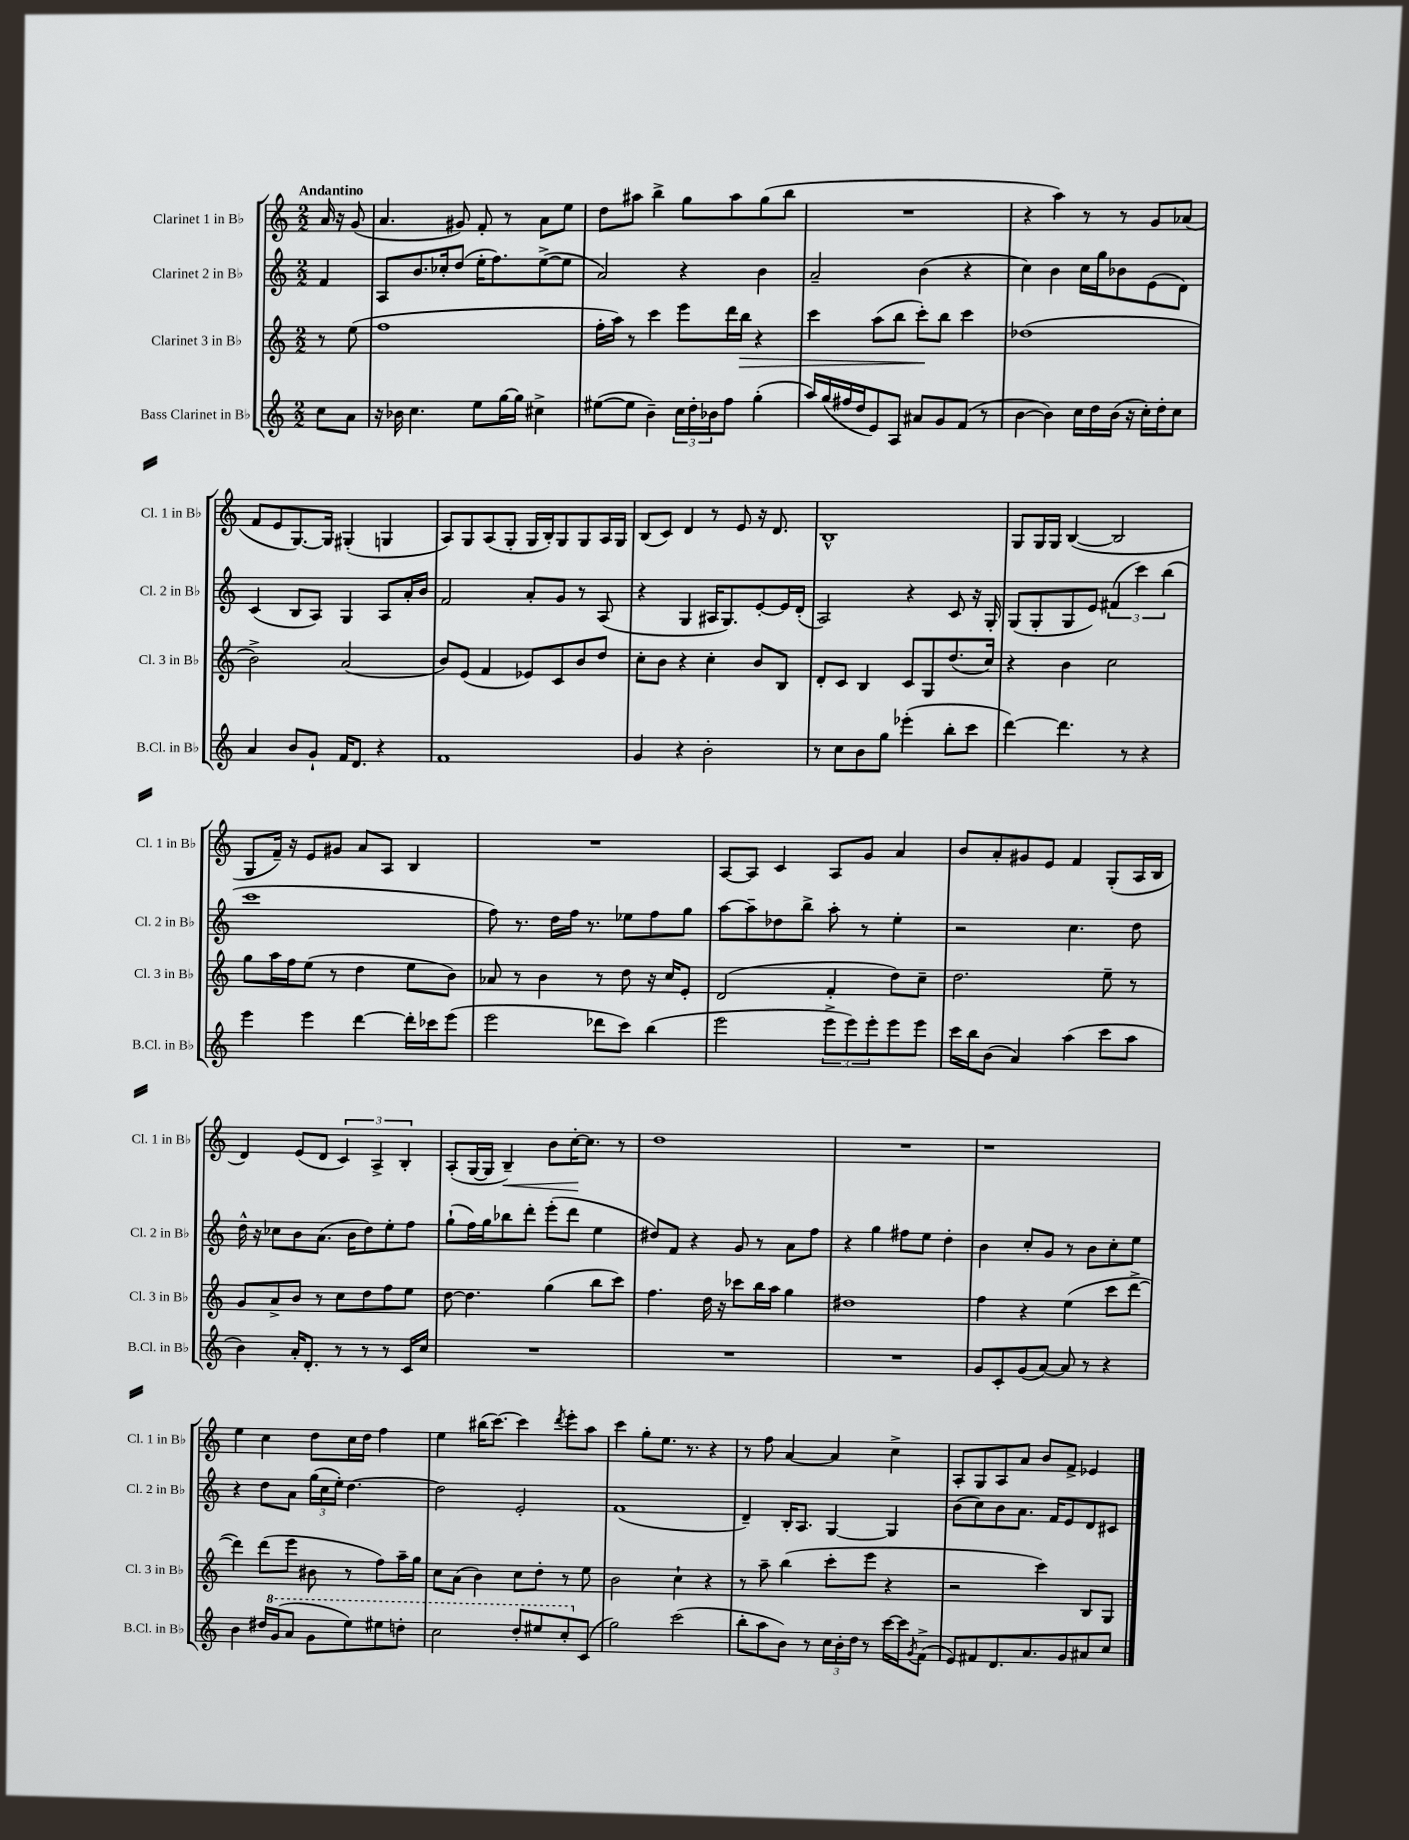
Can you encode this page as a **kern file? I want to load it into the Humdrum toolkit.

**kern	**kern	**dynam	**kern	**kern	**dynam
*part4	*part3	*part3	*part2	*part1	*part1
*staff4	*staff3	*staff3	*staff2	*staff1	*staff1
*I"Bass Clarinet in B♭	*I"Clarinet 3 in B♭	*	*I"Clarinet 2 in B♭	*I"Clarinet 1 in B♭	*
*I'B.Cl. in B♭	*I'Cl. 3 in B♭	*	*I'Cl. 2 in B♭	*I'Cl. 1 in B♭	*
*clefG2	*clefG2	*	*clefG2	*clefG2	*
*k[]	*k[]	*	*k[]	*k[]	*
*M2/2	*M2/2	*	*M2/2	*M2/2	*
=	=	=	=	=	=
!	!	!	!	!LO:TX:a:B:t=Andantino	!
8cc\L	8r	.	4f/	16a/	.
.	.	.	.	16r	.
8a\J	(8ee\	.	.	(8g/	.
=1	=1	=1	=1	=1	=1
16r	1ff	.	8A/L	4.a/	.
16b-X\	.	.	.	.	.
4.cc\	.	.	8.b/	.	.
.	.	.	16cc-X'/k	.	.
.	.	.	(8dd/J	8g#X/)	.
8ee\L	.	.	16ee'\KL	8f'/	.
.	.	.	8.ff\)	.	.
[16gg\L	.	.	.	8r	.
16gg\JJ]	.	.	.	.	.
4cc#X^\	.	.	([8ee^\	8a\L	.
.	.	.	8ee\J]	8ee\J	.
=2	=2	=2	=2	=2	=2
([8ee#X\L	16ff'\LL	.	2a/)	8dd\L	.
.	16aa\JJ)	.	.	.	.
8ee#\J]	8r	.	.	8aa#X\J	.
4b~\)	4ccc\	.	.	4bb^\	.
24cc\LL	8eee\L	.	4r	8gg\L	.
24dd'\	.	.	.	.	.
24b-X\J	.	.	.	.	.
8ff\J	16ddd\L	.	.	8aa#\	.
!	!	!LO:HP:b	!	!	!
.	16bb\JJ	>	.	.	.
(4gg'\	4r	.	4b\	(8gg\	.
.	.	.	.	8bb\J	.
=3	=3	=3	=3	=3	=3
16aa/LL)	4ccc\	.	2a~/	1r	.
(16gg/	.	.	.	.	.
16ff#X/	.	.	.	.	.
16dd/J	.	.	.	.	.
8e/)	(8aa\L	.	.	.	.
8A/J	8bb\J	.	.	.	.
8a#X/L	8ccc'\L)	.	(4b\	.	.
8g/	8bb\J	]	.	.	.
(8f/J	4ccc\	.	4r	.	.
8r	.	.	.	.	.
=4	=4	=4	=4	=4	=4
[4b\	(1dd-X	.	4cc\)	4r	.
4b\])	.	.	4b\	4aa\)	.
16cc\LL	.	.	16cc\LL	8r	.
16dd\	.	.	16gg\J	.	.
(16b\JJ	.	.	8b-X\	8r	.
16r	.	.	.	.	.
16cc'\LL)	.	.	(8e\	8g/L	.
16dd'\J	.	.	.	.	.
8cc\J	.	.	8d\J)	(8a-X/J	.
!!LO:LB:g=z
=5	=5	=5	=5	=5	=5
4a/	2b^\)	.	(4c/	8f/L	.
.	.	.	.	8e/	.
8b/L	.	.	8B/L	[8.G/)	.
8g`/J	.	.	8A/J)	.	.
.	.	.	.	16G/Jk]	.
16f/KL	(2a/	.	4G/	(4G#X'/	.
8.d/J	.	.	.	.	.
4r	.	.	8A/L	4Gn/	.
.	.	.	16a'/L	.	.
.	.	.	16b/JJ	.	.
=6	=6	=6	=6	=6	=6
1f	8b/L)	.	2f/	8A/L)	.
.	(8e/J	.	.	8G/	.
.	4f/	.	.	(8A/	.
.	.	.	.	8G'/J	.
.	8e-X/L)	.	8a'/L	16G/LL	.
.	.	.	.	16B'/J)	.
.	8c/	.	8g/J	8G/	.
.	8b/	.	8r	8G/	.
.	8dd/J	.	(8A/	16A/L	.
.	.	.	.	16G/JJ	.
=7	=7	=7	=7	=7	=7
4g/	8cc'\L	.	4r	(8B/L	.
.	8b\J	.	.	8c/J)	.
4r	4r	.	4G/	4d/	.
2b'\	4cc'\	.	16A#X/KL	8r	.
.	.	.	8.G/)	.	.
.	.	.	.	8e/	.
.	8b/L	.	[8e'/	16r	.
.	.	.	.	8.d/	.
.	8B/J	.	16e/L]	.	.
.	.	.	(16d'/JJ	.	.
=8	=8	=8	=8	=8	=8
8r	8d'/L	.	2A/)	1B^^	.
8cc\L	8c/J	.	.	.	.
8b\	4B/	.	.	.	.
8gg\J	.	.	.	.	.
(4eee-X'\	8c/L	.	4r	.	.
.	8G/	.	.	.	.
8bb'\L	(8.dd/	.	8c/	.	.
8ccc\J	.	.	16r	.	.
.	16cc/Jk)	.	16G'/	.	.
=9	=9	=9	=9	=9	=9
[4ddd\)	4r	.	(8G/L	8G/L	.
.	.	.	8G'/	16G/L	.
.	.	.	.	16G/JJ	.
4.ddd\]	4b\	.	8G/	([4B/	.
.	.	.	8e/J)	.	.
.	2cc\	.	(6f#X/	2B/]	.
8r	.	.	.	.	.
.	.	.	6ccc\)	.	.
4r	.	.	.	.	.
.	.	.	(6bb\	.	.
!!LO:LB:g=z
=10	=10	=10	=10	=10	=10
4eee\	8gg\L	.	1ccc	8G/L	.
.	16aa\L	.	.	16f~/Jk)	.
.	16ff\J	.	.	16r	.
4eee\	(8ee\J	.	.	8e/L	.
.	8r	.	.	8g#X/J	.
[4ddd\	4dd\	.	.	8a/L	.
.	.	.	.	8A/J	.
16ddd'\LL]	8ee\L	.	.	4B/	.
16ccc-X\J	.	.	.	.	.
(8eee\J	8b\J)	.	.	.	.
=11	=11	=11	=11	=11	=11
2eee\	8a-X/	.	8ff\)	1r	.
.	8r	.	8.r	.	.
.	4b\	.	.	.	.
.	.	.	16dd\LL	.	.
.	.	.	16ff\JJ	.	.
.	.	.	8.r	.	.
8ddd-X\L	8r	.	.	.	.
8ccc\J)	8dd\	.	8ee-X\L	.	.
(4bb\	16r	.	8ff\	.	.
.	16cc/KL	.	.	.	.
.	8e'/J	.	8gg\J	.	.
=12	=12	=12	=12	=12	=12
2eee\	(2d/	.	[8aa\L	[8A/L	.
.	.	.	8aa~\]	8A/J]	.
.	.	.	8dd-X\	4c/	.
.	.	.	8bb^\J	.	.
12eee^\L	4f'/	.	8aa'\	8A/L	.
12eee\)	.	.	.	.	.
.	.	.	8r	8g/J	.
12eee'\	.	.	.	.	.
8eee\	8dd\L)	.	4ee'\	4a/	.
8eee\J	8cc~\J	.	.	.	.
=13	=13	=13	=13	=13	=13
16ccc\LL	2.dd\	.	2r	8b/L	.
16bb\J	.	.	.	.	.
(8b\J	.	.	.	8a'/	.
4a/)	.	.	.	8g#X/	.
.	.	.	.	8e/J	.
(4aa\	.	.	4.cc\	4f/	.
8ccc\L	8ee~\	.	.	(8G'/L	.
8aa\J	8r	.	8dd\	16A/L	.
.	.	.	.	16B/JJ	.
!!LO:LB:g=z
=14	=14	=14	=14	=14	=14
4b\)	8g/L	.	16dd^^\	4d/)	.
.	.	.	16r	.	.
.	8a^/	.	8cc-X\L	.	.
16a'/KL	8b/J	.	8b\	(8e/L	.
8.d'/J	.	.	.	.	.
.	8r	.	(8.a\J	8d/J	.
8r	8cc\L	.	.	6c/)	.
.	.	.	16b\KL	.	.
8r	8dd\	.	8dd\)	.	.
.	.	.	.	6A^/	.
8r	8ff\	.	8ee'\	.	.
.	.	.	.	6B'/	.
16c/LL	8ee\J	.	8ff\J	.	.
16cc/JJ	.	.	.	.	.
=15	=15	=15	=15	=15	=15
1r	[8dd\	.	(8gg`\L	(8A'/L	.
.	4.dd\]	.	16ff\L)	[16G/L	.
.	.	.	16gg\J	16G/JJ]	.
!	!	!	!	!	!LO:HP:b
.	.	.	8bb-X\	4B~/)	<
.	.	.	8ddd'\J	.	.
.	(4gg\	.	(8eee'\L	8b\L	.
.	.	.	8ddd\J	[16cc'\K	.
.	.	.	.	8.cc\J]	[
.	8bb\L	.	4ee\	.	.
.	8ccc\J)	.	.	8r	.
=16	=16	=16	=16	=16	=16
1r	4.ff\	.	8dd#X/L)	1dd	.
.	.	.	8f/J	.	.
.	.	.	4r	.	.
.	16dd\	.	.	.	.
.	16r	.	.	.	.
.	8ccc-X\L	.	8g/	.	.
.	16bb\L	.	8r	.	.
.	16aa\JJ	.	.	.	.
.	4gg\	.	8a\L	.	.
.	.	.	8ff\J	.	.
=17	=17	=17	=17	=17	=17
1r	1dd#X	.	4r	1r	.
.	.	.	4gg\	.	.
.	.	.	8ff#X\L	.	.
.	.	.	8ee\J	.	.
.	.	.	4dd'\	.	.
=18	=18	=18	=18	=18	=18
8g/L	4ff\	.	4b\	1r	.
8c'/	.	.	.	.	.
(8g/	4r	.	8cc'/L	.	.
[8a/J)	.	.	8g/J	.	.
8a/]	(4ee\	.	8r	.	.
8r	.	.	8b\L	.	.
4r	8ccc\L	.	8cc'\	.	.
.	[8ddd^\J	.	8ee\J	.	.
!!LO:LB:g=z
=19	=19	=19	=19	=19	=19
4b\	4ddd\])	.	4r	4ee\	.
16dd#X/LL	(8ddd\L	.	8dd\L	4cc\	.
*8va	*	*	*	*	*
(16gg/J	.	.	.	.	.
8aa/J	8eee\J	.	8a\J	.	.
8gg\L	8b#X\	.	(24gg\LL	8dd\L	.
.	.	.	24cc\	.	.
.	.	.	24ee'\JJ)	.	.
8eee\)	8r	.	[4.dd\	16cc\L	.
.	.	.	.	16dd\JJ	.
8eee#X\	8ff\L)	.	.	4ff\	.
8dddn'\J	16aa~\L	.	.	.	.
.	16gg\JJ	.	.	.	.
=20	=20	=20	=20	=20	=20
2ccc\	8cc\L	.	2dd\]	4ee\	.
.	(8a\J	.	.	.	.
.	4b\)	.	.	(16bb#X\KL	.
.	.	.	.	[8.ccc\J)	.
8ddd'/L	8cc\L	.	2e'/	4ccc\]	.
8eee#X/	8dd'\J	.	.	.	.
.	.	.	.	8qddd/	.
8ccc'/	8r	.	.	8eee'\L	.
*X8va	*	*	*	*	*
(8c/J	8ee\	.	.	8aa\J	.
=21	=21	=21	=21	=21	=21
2gg\)	2b\	.	(1f	4ccc\	.
.	.	.	.	8gg'\L	.
.	.	.	.	8.ee\J	.
(2ccc\	4cc`\	.	.	.	.
.	.	.	.	8.r	.
.	4r	.	.	4r	.
=22	=22	=22	=22	=22	=22
8bb'\L	8r	.	4d~/)	8r	.
8aa\	8aa~\	.	.	8ff\	.
8b\J)	(4bb\	.	16B'/KL	[4a/	.
.	.	.	8.A/J	.	.
8r	.	.	.	.	.
24cc\LL	8ccc'\L	.	[4G/	4a/]	.
24b'\	.	.	.	.	.
24dd\JJ	.	.	.	.	.
8r	8eee\J	.	.	.	.
[16ccc\LL	4r	.	4G/]	4cc^\	.
16ccc\J]	.	.	.	.	.
8qg/	.	.	.	.	.
(8f^\J	.	.	.	.	.
=23	=23	=23	=23	=23	=23
8e/L)	2r	.	(8b\L	8A'/L	.
8f#X/	.	.	8cc\)	8G/	.
8.d/	.	.	8b\	8A/	.
.	.	.	8.a\J	8a/J	.
8.a/	.	.	.	.	.
.	4ccc\)	.	.	8b/L	.
.	.	.	16f/KL	.	.
8g/	.	.	8e/	8f^/J	.
8a#X/	8B/L	.	8d/	4e-X/	.
8cc/J	8G/J	.	8c#X/J	.	.
==	==	==	==	==	==
*-	*-	*-	*-	*-	*-
